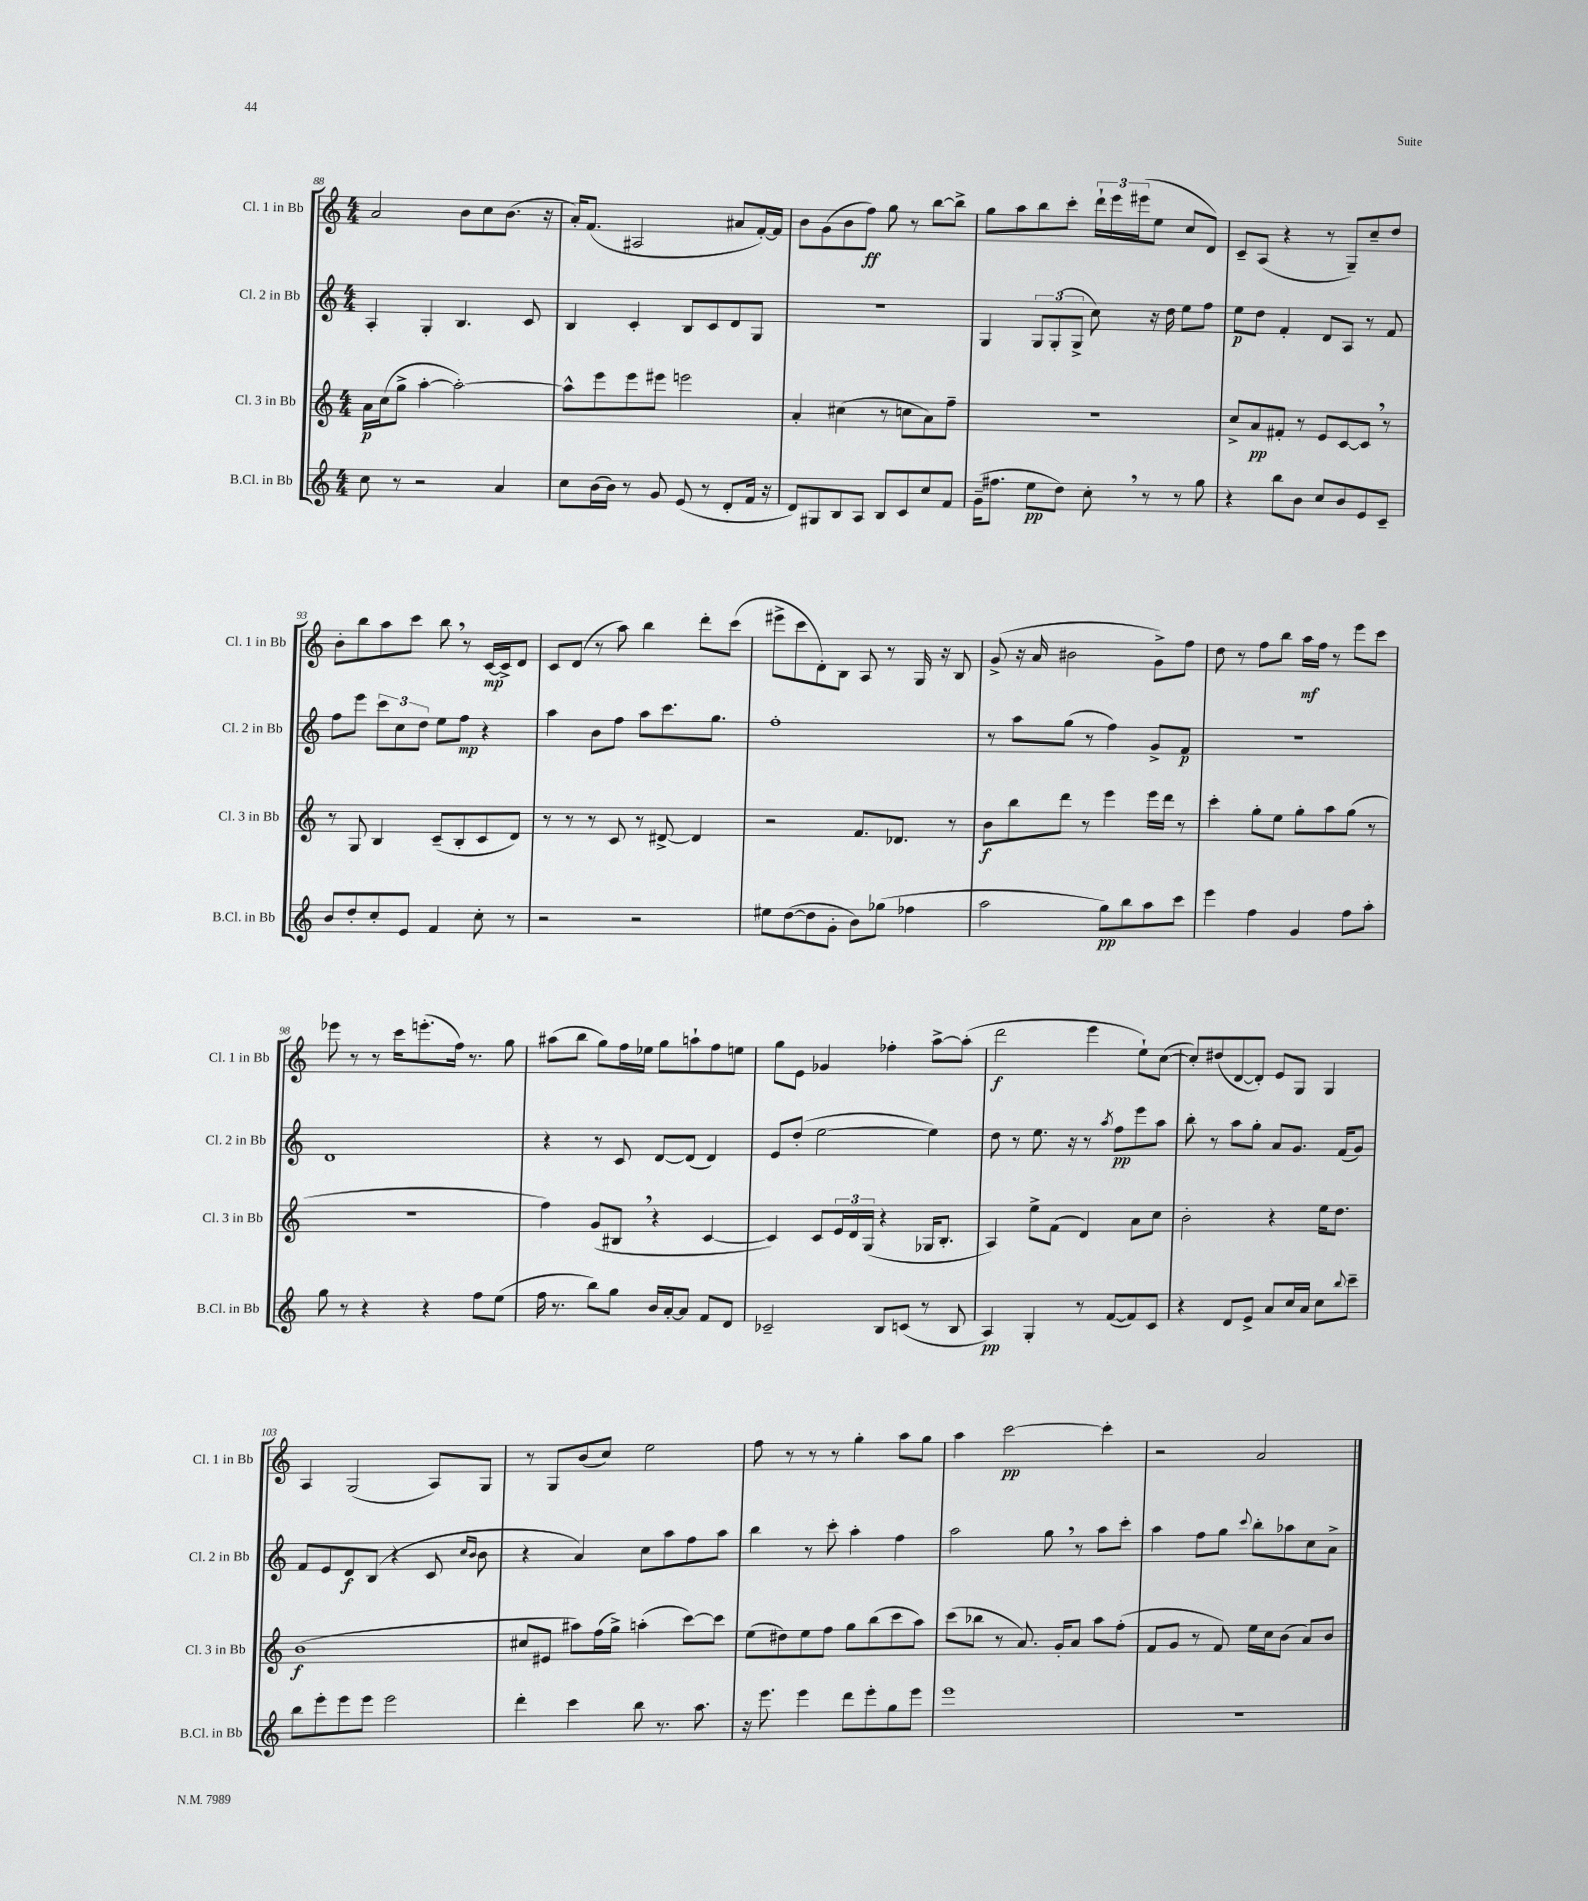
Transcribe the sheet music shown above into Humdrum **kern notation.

**kern	**kern	**kern	**kern
*staff4	*staff3	*staff2	*staff1
*clefG2	*clefG2	*clefG2	*clefG2
*k[]	*k[]	*k[]	*k[]
*M4/4	*M4/4	*M4/4	*M4/4
8cc	16a	4A'	2a
.	(16cc	.	.
8r	8gg^	.	.
2r	[4aa'	4G'	.
.	2aa'_)	4.B	8b
.	.	.	8cc
4a	.	.	(8.b
.	.	8c	.
.	.	.	16r
=	=	=	=
8cc	8aa^^]	4B	16a')
.	.	.	(8.f
(16b	8eee	.	.
16b)	.	.	.
8r	8eee	4c'	2A#
8g	8eee#	.	.
(8e	2eee	8B	.
8r	.	8c	.
8d'	.	8d	8a#
16f	.	8G	[16f')
16r	.	.	16f]
=	=	=	=
8d)	4a'	1r	8b
8G#	.	.	(8g
8B	(4cc#	.	8b
8A	.	.	8ff)
8B	8r	.	8gg
8c	8cc	.	8r
8cc	8a)	.	[8bb
8f	8ff~	.	8bb^]
=	=	=	=
(16g~	1r	4G	8gg
8.ff#	.	.	.
.	.	.	8aa
8ee	.	12G	8bb
.	.	(12G'	.
8dd)	.	.	8ccc'
.	.	12G^	.
8cc'	.	8cc)	24ddd`
.	.	.	24eee
.	.	.	(24eee#
8r	.	16r	8ee
.	.	16dd	.
8r	.	8ee	8cc
8gg	.	8ff	8d)
=	=	=	=
4r	8cc^	8ee	8c~
.	8a	8dd	(8A
8bb	8f#'	4f'	4r
8b	8r	.	.
8cc	8e	8d	8r
8b	[8c	8A	8G~)
8e	8c]	8r	8cc~
8c~	8r	8f	8dd
=	=	=	=
8b	8r	8ff	8b'
8dd'	8G	8eee	8bb
8cc'	4B	12ccc	8aa
.	.	12cc	.
8e	.	.	8ccc
.	.	12dd	.
4f	(8c~	8ee	8bb
.	8B'	8ff	8r
8cc'	8c	4r	[16c
.	.	.	16c^]
8r	8d)	.	8d
=	=	=	=
2r	8r	4aa	8c
.	8r	.	(8d
.	8r	8b	8r
.	8c	8ff	8aa)
2r	8r	8aa	4bb
.	[8d#^	8.ccc	.
.	4d#]	.	8ddd'
.	.	8.gg	.
.	.	.	(8ccc
=	=	=	=
8ee#	2r	1ff'	8eee#^
([8dd	.	.	8ccc
8dd]	.	.	8d')
8g'	.	.	8B
8b)	8.f	.	8A
(8gg-	.	.	8r
.	8.d-	.	.
4ff-	.	.	16G
.	.	.	16r
.	8r	.	8B
=	=	=	=
2aa	8b	8r	(8g^
.	8bb	8aa	16r
.	.	.	16a
.	8ddd	(8gg	2b#
.	8r	8r	.
8gg)	4eee	4ff)	.
8bb	.	.	.
8aa	16eee	8g^	8g^)
.	16ddd	.	.
8ccc	8r	8f	8ff
=	=	=	=
4eee	4ccc'	1r	8dd
.	.	.	8r
4ff	8gg'	.	8ff
.	8ee	.	8bb
4g	8gg'	.	16aa
.	.	.	16ff
.	8aa	.	8r
8ff	(8gg	.	8eee
8aa'	8r	.	8ccc
=	=	=	=
8gg	1r	1d	8eee-
8r	.	.	8r
4r	.	.	8r
.	.	.	16ccc
.	.	.	(8.eee'
4r	.	.	.
.	.	.	16ff)
.	.	.	8.r
8ff	.	.	.
(8ee	.	.	8gg
=	=	=	=
16ff	4ff)	4r	(8aa#
8.r	.	.	.
.	.	.	8bb
8bb)	(8g	8r	8gg)
8gg	8B#	8c	16ff
.	.	.	16ee-
16b	4r	[8d	8gg
[16a'	.	.	.
8a]	.	(8d]	8aa`
8f	[4c	4d)	8ff
8d	.	.	8ee
=	=	=	=
2c-~	4c])	8e	8gg
.	.	(8dd'	8e
.	8c	[2ee	4g-
.	24e	.	.
.	24d	.	.
.	(24G	.	.
8B	4r	.	4ff-'
(8c	.	.	.
8r	16G-	4ee])	[8aa^
.	8.B'	.	.
8B	.	.	(8aa']
=	=	=	=
4A)	4A)	8dd	2ddd
.	.	8r	.
4G'	8ee^	8.ee	.
.	(8f	.	.
.	.	16r	.
8r	4d)	8r	4eee
.	.	8qaa	.
([8f	.	8ff	.
8f])	8a	8eee	8ee`)
8c	8cc	8aa	([8cc
=	=	=	=
4r	2b'	8bb'	8cc'])
.	.	8r	(8dd#
8d	.	8aa	[8d
8e^	.	8gg'	8d'])
8a	4r	8a	8e
16cc	.	8.g	8G
16a	.	.	.
8cc	16ee	.	4G
.	8.dd	(16f	.
8qqbb	.	.	.
8ccc~	.	8g)	.
=	=	=	=
8bb	(1b	8f	4A
8eee'	.	8e	.
8eee	.	8d	(2G
8eee	.	(8B	.
2eee	.	4r	.
.	.	8c	8A)
.	.	16qqcc	.
.	.	16qqb	.
.	.	8b	8G
=	=	=	=
4ddd'	8cc#	4r	8r
.	8e#	.	8G
4ccc	8aa#)	4a)	(8b
.	(16ff	.	8cc)
.	16gg^)	.	.
8bb	(4aa'	8cc	2ee
8.r	.	8aa	.
.	[8ccc)	8ff	.
8.aa	.	.	.
.	8ccc]	8aa	.
=	=	=	=
16r	(8ee	4bb	8ff
8.eee	.	.	.
.	8dd#)	.	8r
4eee	8ee	8r	8r
.	8ff	8ccc'	8r
8ddd	8gg	4aa'	4gg'
8eee'	(8bb	.	.
8gg	8ccc	4ff	8aa
8eee	8aa)	.	8gg
=	=	=	=
1eee	(8ccc	2aa	4aa
.	8bb-	.	.
.	8r	.	[2ccc
.	8.a)	.	.
.	.	8gg	.
.	16g'	.	.
.	8a	8r	.
.	8aa	8aa	4ccc']
.	(8ff'	8ccc'	.
=	=	=	=
1r	8f	4aa	2r
.	8g	.	.
.	8r	8ff	.
.	8f)	8gg	.
.	.	8qqccc	.
.	16ee	8bb'	2a
.	16cc	.	.
.	(8b	8aa-	.
.	8a)	8cc	.
.	8b	8a^	.
==	==	==	==
*-	*-	*-	*-
